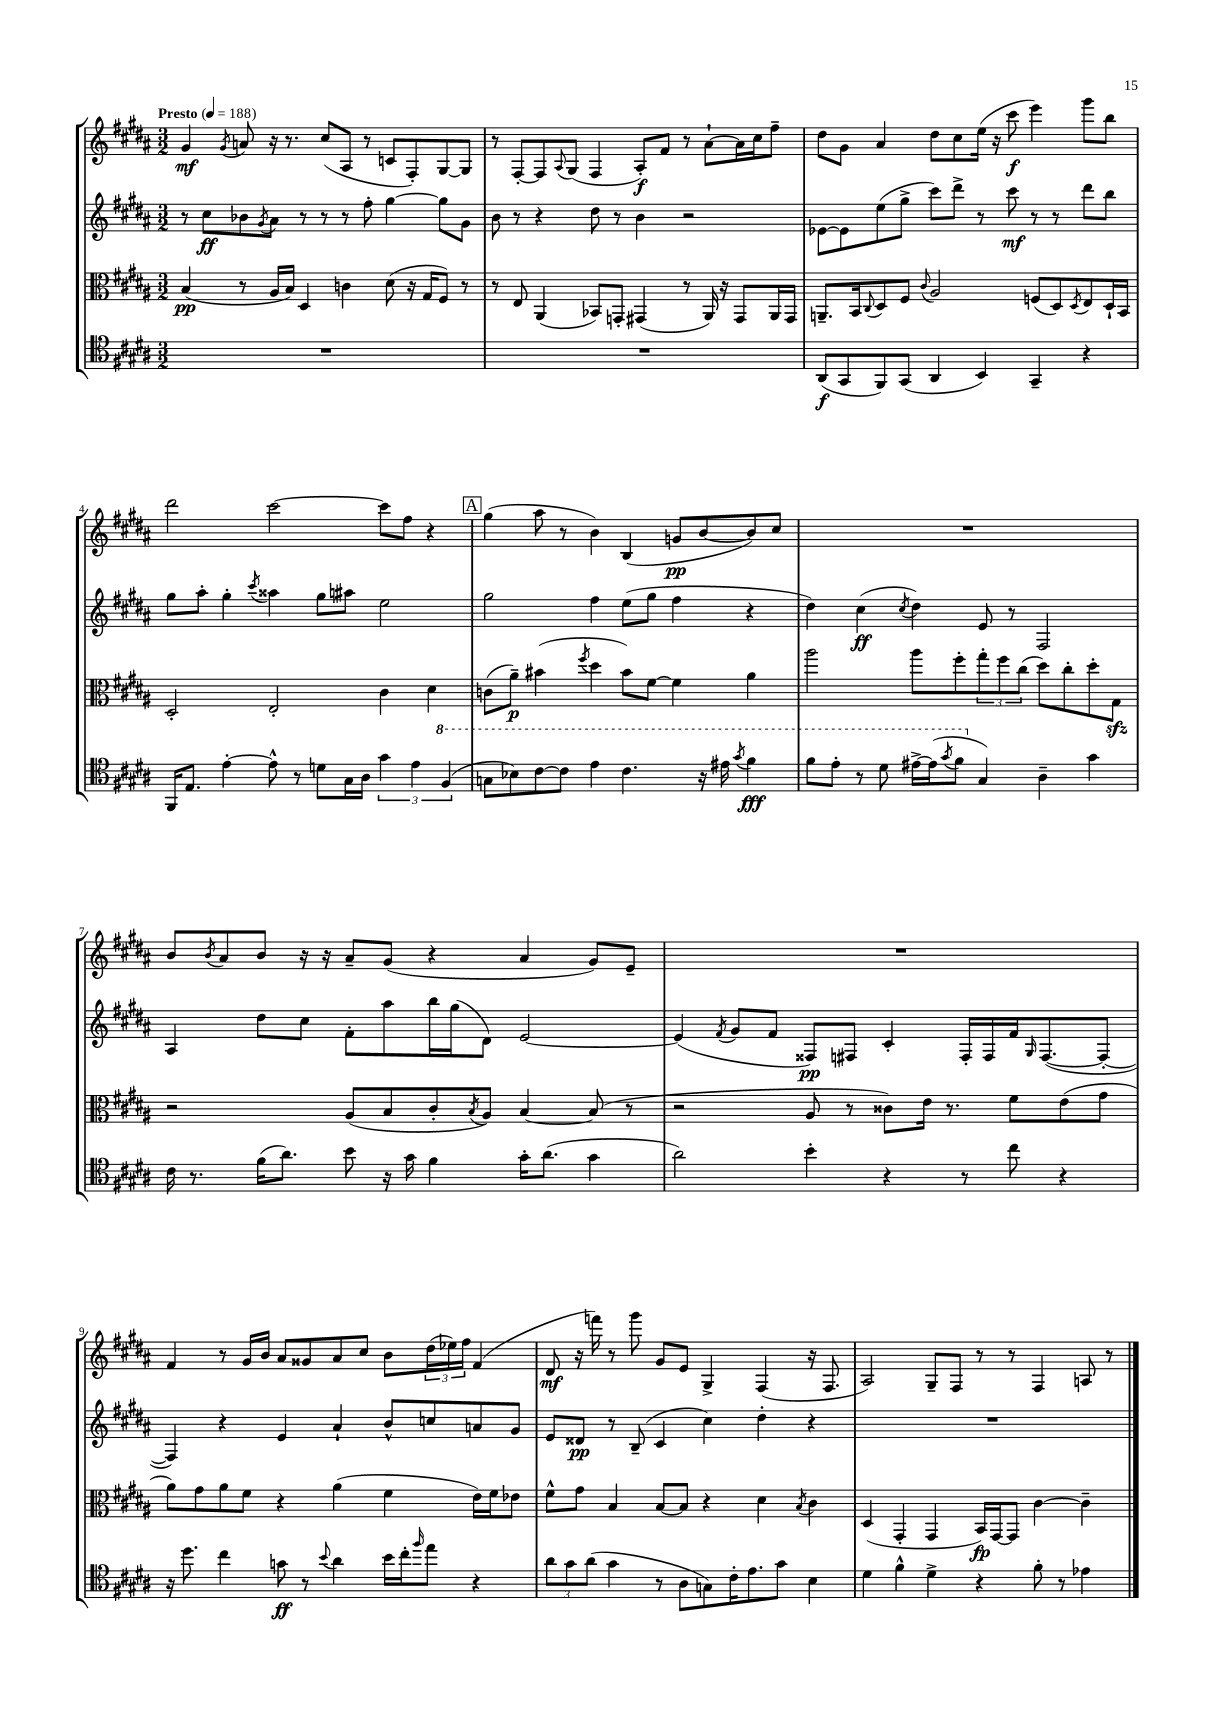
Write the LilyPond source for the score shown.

<<
\new StaffGroup <<
\new Staff = "s0" {
    \clef treble \key b \major \numericTimeSignature \time 3/2 \tempo "Presto" 4 = 188
    gis'4\mf \acciaccatura { gis'8 } a'8 r16 r8. cis''8( ais8 r8 c'8 fis8-.) gis8~ gis8 |
    r8 fis8~-. fis8 \appoggiatura { ais8 } gis8( fis4 ais8-.\f) fis'8 r8 ais'8~-! ais'16 cis''16 fis''8-- |
    dis''8 gis'8 ais'4 dis''8 cis''8 e''16( r16 cis'''8\f e'''4) gis'''8 b''8 |
    dis'''2 cis'''2~ cis'''8 fis''8 r4 |
    \mark \markup { \box "A" } gis''4( ais''8 r8 b'4) b4( g'8\pp b'8~ b'8) cis''8 |
    R1. |
    b'8 \acciaccatura { b'8 } ais'8 b'8 r16 r16 ais'8-- gis'8( r4 ais'4 gis'8) e'8-- |
    R1. |
    fis'4 r8 gis'16 b'16 ais'8 gisis'8 ais'8 cis''8 b'8 \tuplet 3/2 { dis''16( ees''16) fis''16 } fis'4( |
    dis'8\mf r16 f'''16) r8 gis'''8 gis'8 e'8 gis4-> fis4( r16 fis8. |
    ais2) gis8-- fis8 r8 r8 fis4 a8 r8 \bar "|." |
}
\new Staff = "s1" {
    \clef treble \key b \major \numericTimeSignature \time 3/2
    r8 cis''8\ff bes'8 \acciaccatura { gis'8 } ais'8 r8 r8 r8 fis''8-. gis''4~ gis''8 gis'8 |
    b'8 r8 r4 dis''8 r8 b'4 r2 |
    ees'8~ ees'8 e''8( gis''8-> cis'''8) dis'''8-> r8 cis'''8\mf r8 r8 dis'''8 b''8 |
    gis''8 ais''8-. gis''4-. \acciaccatura { cis'''8 } aisis''4 gis''8 ais''8 e''2 |
    \mark \markup { \box "A" } gis''2 fis''4 e''8( gis''8 fis''4 r4 |
    dis''4) cis''4\ff( \acciaccatura { cis''8 } dis''4) e'8 r8 fis2 |
    ais4 dis''8 cis''8 fis'8-. ais''8 b''16 gis''16( dis'8) e'2~ |
    e'4( \acciaccatura { fis'8 } gis'8 fis'8 fisis8\pp) fis8 cis'4-. fis16-. fis16 fis'16 \grace { gis16 } fis8.~( fis8~-. |
    fis4) r4 e'4 ais'4-! b'8-^ c''8 a'8 gis'8 |
    e'8 disis'8\pp r8 b8--( cis'4 cis''4) dis''4-. r4 |
    R1. \bar "|." |
}
\new Staff = "s2" {
    \clef alto \key b \major \numericTimeSignature \time 3/2
    b4\pp( r8 ais16 b16) dis4 c'4 dis'8( r16 gis16 fis8) r8 |
    r8 e8 ais,4( bes,8) g,8-. gis,4( r8 ais,16) r16 gis,8 ais,16 gis,16 |
    a,8.-- b,16 \appoggiatura { cis8 } dis8 fis8 \appoggiatura { cis'8 } ais2 f8( dis8) \acciaccatura { dis8 } e8 dis16-! b,16 |
    dis2-. e2-. cis'4 dis'4 |
    \mark \markup { \box "A" } c'8( ais'8--\p) bis'4( \acciaccatura { fis''8 } dis''4 bis'8) fis'8~ fis'4 ais'4 |
    ais''2 ais''8 fis''8-. \tuplet 3/2 { gis''8-. fis''8 cis''8( } dis''8) cis''8-. dis''8-. gis8\sfz |
    r2 ais8( b8 cis'8-. \acciaccatura { b8 } ais8) b4~ b8( r8 |
    r2 ais8 r8 cisis'8) e'16 r8. fis'8 e'8( gis'8 |
    ais'8) gis'8 ais'8 fis'8 r4 ais'4( fis'4 e'16) fis'16 ees'8 |
    fis'8-^ gis'8 b4 b8~ b8 r4 dis'4 \acciaccatura { b8 } cis'4 |
    dis4( gis,4-. gis,4 b,16\fp) gis,16~ gis,8 cis'4~ cis'4-- \bar "|." |
}
\new Staff = "s3" {
    \clef tenor \key b \major \numericTimeSignature \time 3/2
    R1. |
    R1. |
    ais,8\f( gis,8 fis,8) gis,8( ais,4 b,4) gis,4-- r4 |
    fis,16 e8. e'4~-. e'8-^ r8 d'8 gis16 ais16 \tuplet 3/2 { gis'4 e'4 \ottava #1 fis'4( } |
    \mark \markup { \box "A" } g'8 bes'8) cis''8~ cis''8 e''4 cis''4. r16 eis''16 \acciaccatura { gis''8 } fis''4\fff |
    fis''8 e''8-. r8 dis''8 eis''16~-> eis''16( \acciaccatura { gis''8 } fis''8 \ottava #0 gis4) ais4-- gis'4 |
    cis'16 r8. fis'16( ais'8.) b'8 r16 gis'16 fis'4 gis'16-. ais'8.( gis'4 |
    ais'2) b'4-. r4 r8 cis''8 r4 |
    r16 dis''8. cis''4 g'8\ff r8 \appoggiatura { b'8 } ais'4 b'16 cis''16-. \grace { fis''16 } e''8 r4 |
    \tuplet 3/2 { ais'8 gis'8 ais'8( } gis'4 r8 ais8 g8) cis'16-. e'8. gis'8 b4 |
    dis'4 fis'4-^ dis'4-> r4 fis'8-. r8 ees'4 \bar "|." |
}
>>
>>
